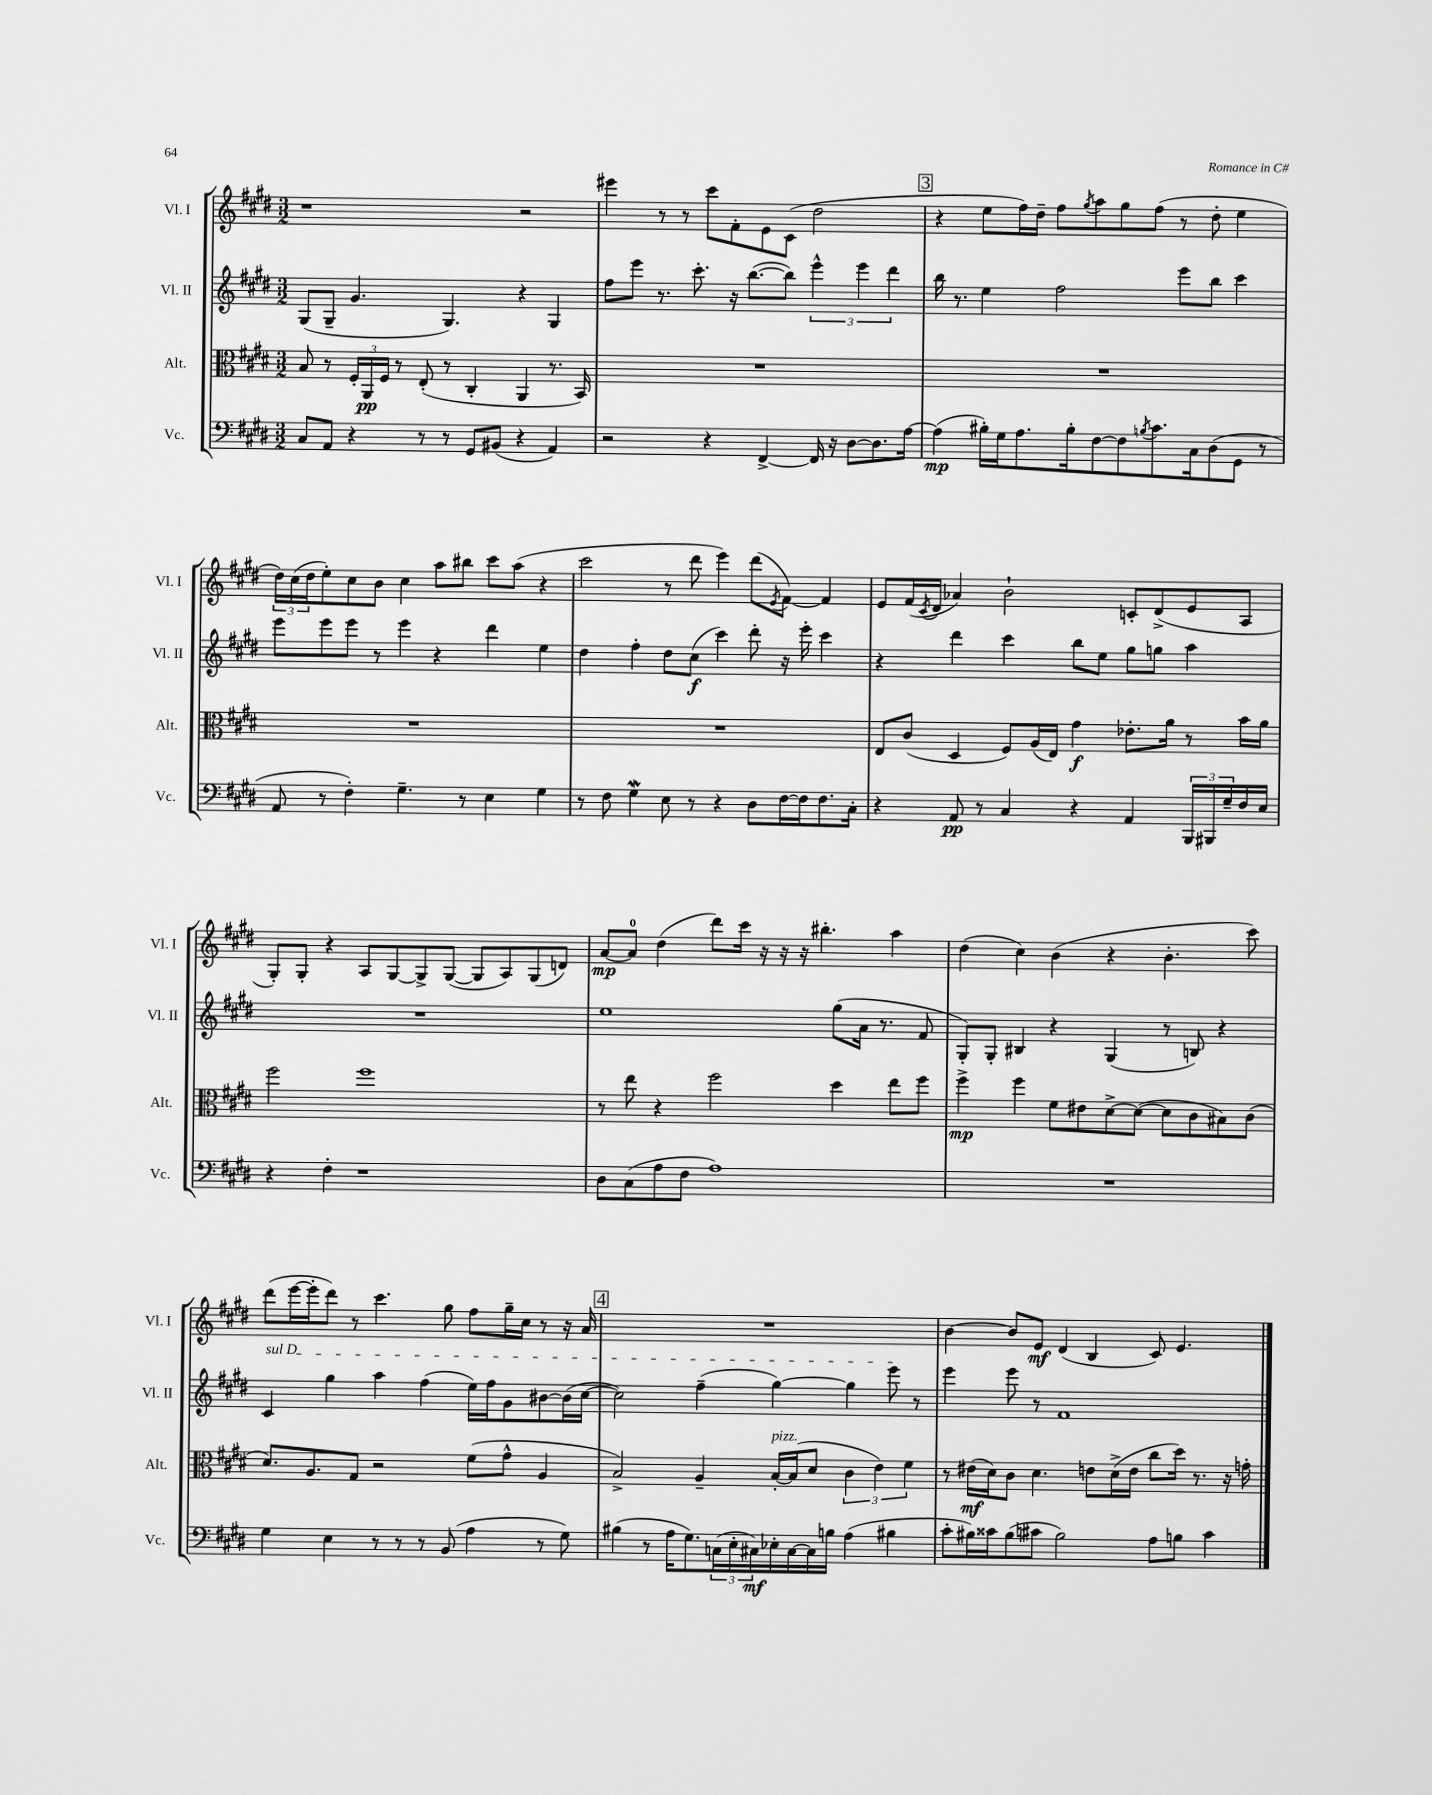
<<
\new StaffGroup <<
\new Staff = "s0" \with { instrumentName = "Vl. I" shortInstrumentName = "Vl. I" } {
    \clef treble \key e \major \numericTimeSignature \time 3/2
    r1 r2 |
    eis'''4 r8 r8 cis'''8 fis'8-. e'8 cis'8( dis''2 |
    \mark \markup { \box "3" } r4 e''8 fis''16) dis''16-- fis''8 \acciaccatura { gis''8 } a''8 gis''8 fis''8( r8 dis''8-. e''4 |
    \tuplet 3/2 { dis''16) cis''16( dis''16 } e''8-.) cis''8 b'8 cis''4 a''8 bis''8 cis'''8 a''8( r4 |
    cis'''2 r8 dis'''8 e'''4) dis'''8( \acciaccatura { e'8 } fis'8~) fis'4 |
    e'8 fis'16( \acciaccatura { cis'8 } dis'16 aes'4) b'2-! c'8-. dis'8->( e'8 a8 |
    gis8-.) gis8-. r4 a8 gis8~ gis8-> gis8~( gis8 a8) gis8( d'8) |
    a'8~\mp a'8-0 dis''4( dis'''8) cis'''16 r16 r16 r16 bis''4.-. a''4 |
    dis''4( cis''4) b'4( r4 b'4.-. cis'''8) |
    dis'''8( e'''16~ e'''16-. dis'''8) r8 cis'''4. gis''8 fis''8 gis''16-- cis''16 r8 r16 a'16 |
    \mark \markup { \box "4" } R1. |
    b'4~ b'8 e'8\mf dis'4( b4 cis'8) e'4. \bar "|." |
}
\new Staff = "s1" \with { instrumentName = "Vl. II" shortInstrumentName = "Vl. II" } {
    \clef treble \key e \major \numericTimeSignature \time 3/2
    gis8( gis8-- gis'4. gis4.) r4 gis4 |
    fis''8 e'''8 r8. cis'''8.-. r16 b''8.~( b''8) \tuplet 3/2 { e'''4-^ e'''4 dis'''4 } |
    \mark \markup { \box "3" } b''16 r8. e''4 fis''2 e'''8 b''8 cis'''4 |
    e'''8 e'''8 e'''8 r8 e'''4 r4 dis'''4 e''4 |
    dis''4 fis''4-. dis''8 cis''8\f( cis'''4) dis'''8-. r16 e'''16-. cis'''4 |
    r4 dis'''4 cis'''4 b''8 e''8 gis''8 g''8 a''4 |
    R1. |
    e''1 gis''8( a'16 r8. fis'8 |
    gis8-.) gis8-. bis4 r4 gis4( r8 b8) r4 |
    \once \override TextSpanner.bound-details.left.text = \markup { \italic "sul D" } cis'4\startTextSpan gis''4 a''4 fis''4( e''16) fis''16 gis'8 bis'8~ bis'16( cis''16~ |
    \mark \markup { \box "4" } cis''2) fis''4--( gis''4~) gis''4 e'''8\stopTextSpan r8 |
    e'''4 e'''8 r8 fis'1 \bar "|." |
}
\new Staff = "s2" \with { instrumentName = "Alt." shortInstrumentName = "Alt." } {
    \clef alto \key e \major \numericTimeSignature \time 3/2
    b8 r8 \tuplet 3/2 { fis16-. a,16\pp fis16 } r8 e8-.( r8 cis4-. a,4 r8. b,16) |
    R1. |
    \mark \markup { \box "3" } R1. |
    R1. |
    R1. |
    e8 cis'8( dis4 fis8) a16( e16) gis'4\f ees'8.-. a'16 r8 b'16 a'16 |
    fis''2 fis''1 |
    r8 e''8 r4 fis''2 dis''4 e''8 fis''8 |
    fis''4->\mp fis''4 fis'8 eis'8 dis'8~-> dis'8~( dis'8 cis'8 bis8) cis'8( |
    dis'8.) a8. gis8 r2 fis'8( gis'8-^ a4 |
    \mark \markup { \box "4" } b2->) a4-- b16~-.^\markup { \italic "pizz." } b16( dis'8 \tuplet 3/2 { cis'4 e'4) fis'4 } |
    r8 eis'16\mf( dis'16) cis'8 dis'4. e'8 dis'16->( e'16 cis''8 dis''16) r8. r16 g'16-. \bar "|." |
}
\new Staff = "s3" \with { instrumentName = "Vc." shortInstrumentName = "Vc." } {
    \clef bass \key e \major \numericTimeSignature \time 3/2
    cis8 a,8 r4 r8 r8 gis,8 bis,8( r4 a,4) |
    r2 r4 fis,4~-> fis,16 r16 dis8~ dis8. a16~ |
    \mark \markup { \box "3" } a4\mp( bis16-.) gis16 a8. bis16-. fis8~ fis8 \acciaccatura { b8 } cis'8. cis16 dis8( gis,8 r8 |
    a,8 r8 fis4-.) gis4.-- r8 e4 gis4 |
    r8 fis8 gis4\mordent e8 r8 r4 dis8 fis16~ fis16 fis8. cis16-. |
    r4 a,8\pp r8 cis4 r4 a,4 \tuplet 3/2 { b,,16 bis,,16 gis16-- } fis16 e16 |
    r4 fis4-. r1 |
    dis8 cis8( a8 fis8 a1) |
    R1. |
    gis4 e4 r8 r8 r8 b,8( a4 r8 gis8) |
    \mark \markup { \box "4" } bis4( r8 a16 gis8.) \tuplet 3/2 { c16( e16-. cis16\mf) } ees16-. cis16~ cis16 b16 a4( bis4 |
    cis'8-. bis16) cisis'16 bis8( cis'8 bis2) a8 b8 cis'4 \bar "|." |
}
>>
>>
\layout { \context { \Score \remove "Bar_number_engraver" } }
